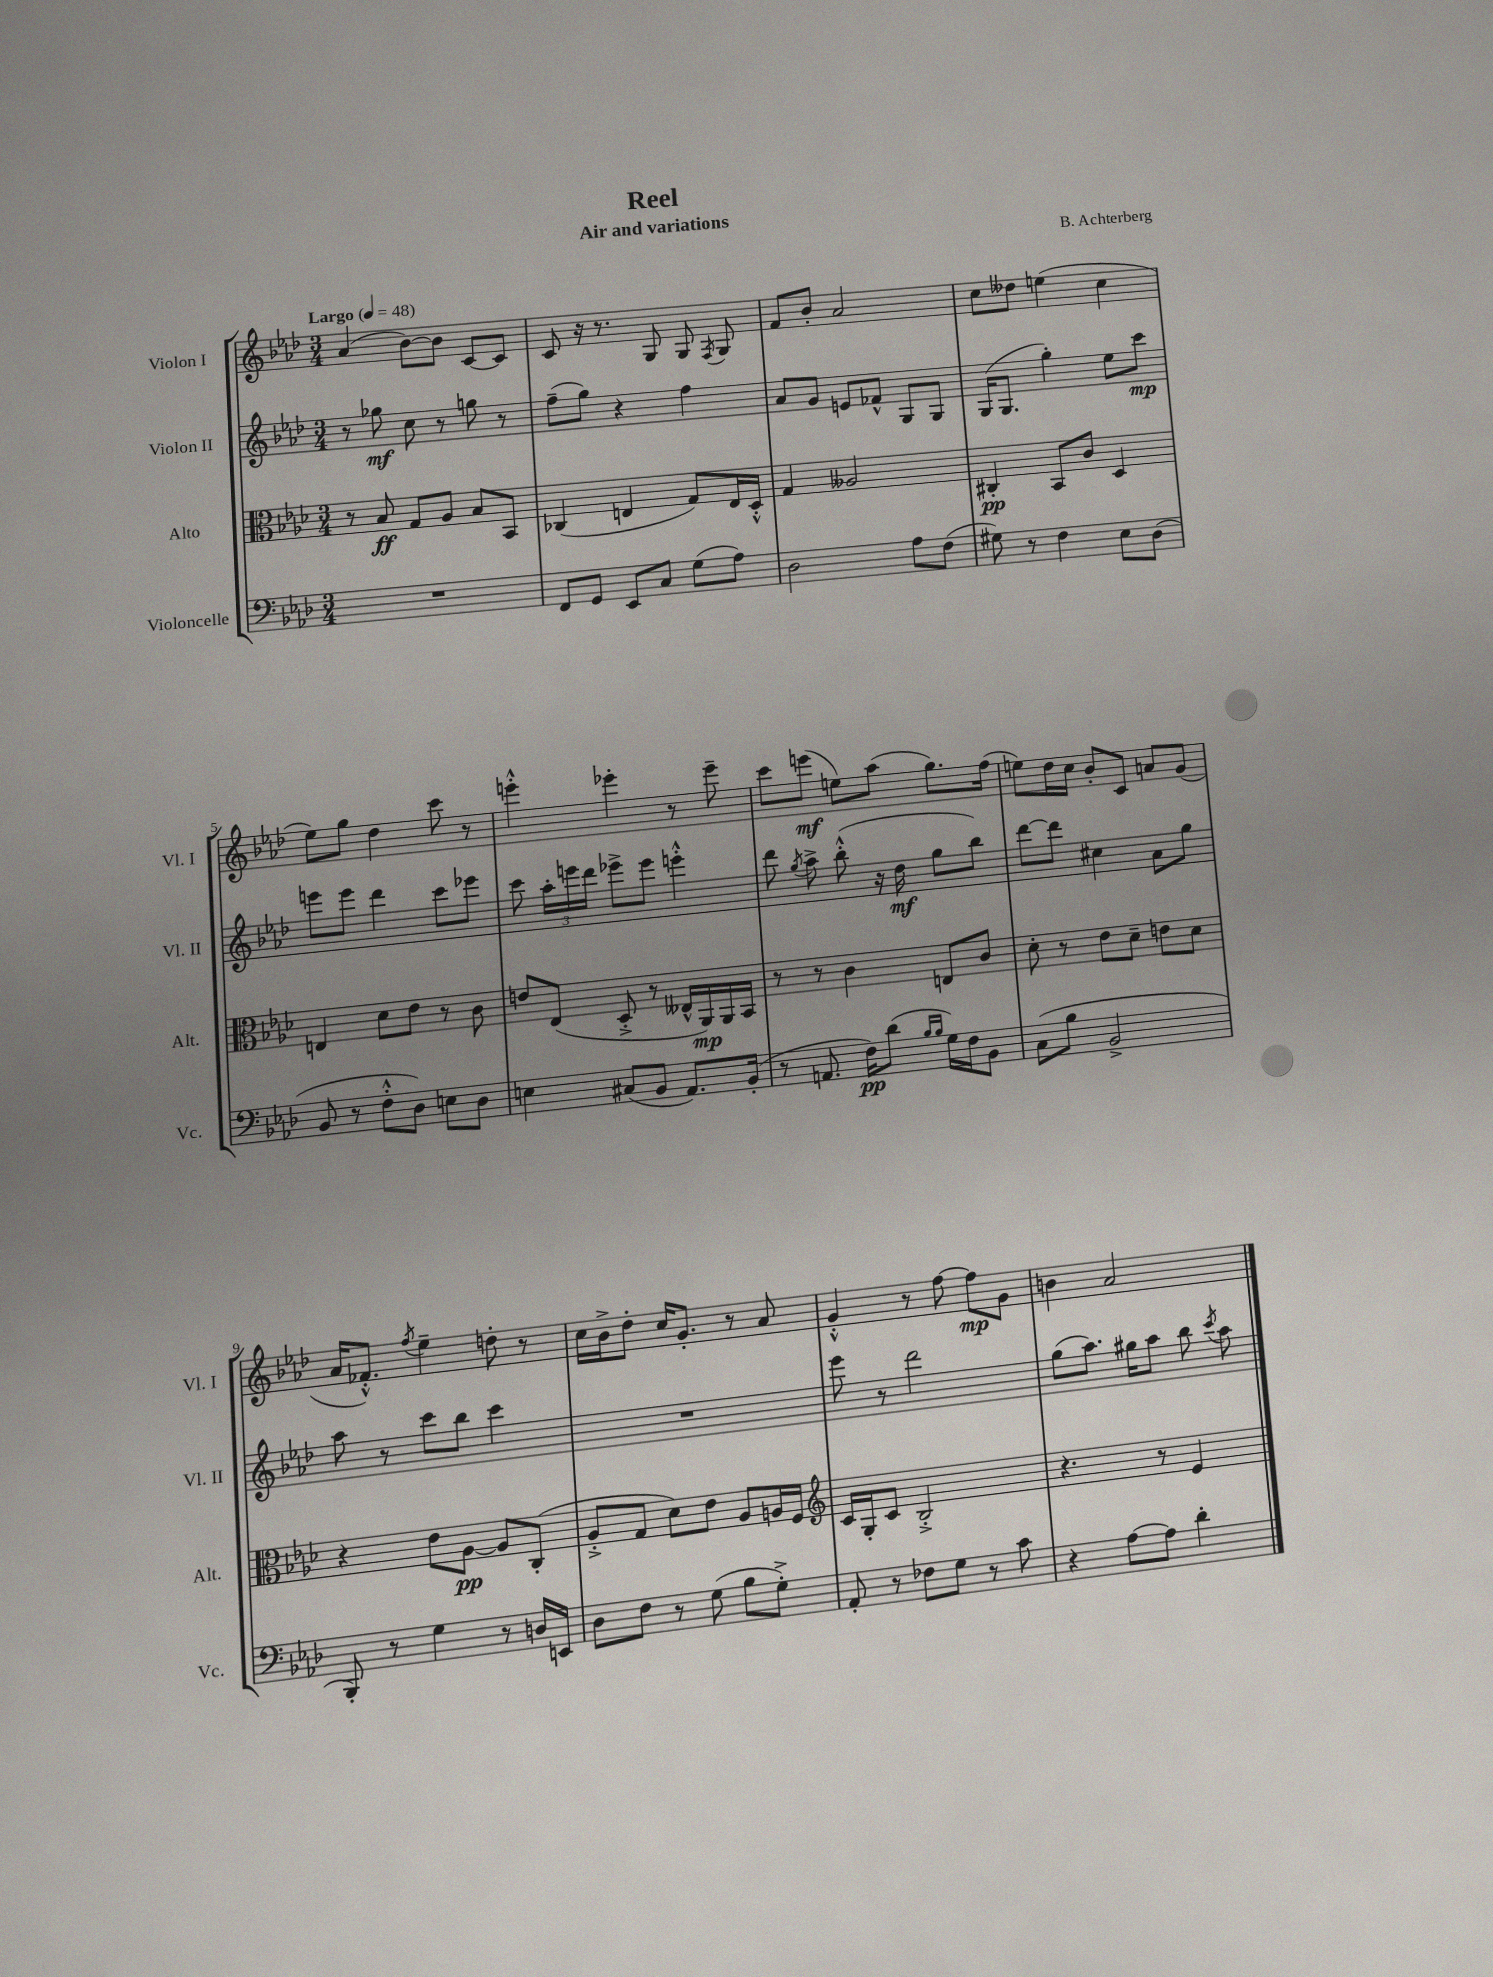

**kern	**dynam	**kern	**dynam	**kern	**dynam	**kern	**dynam
*part4	*part4	*part3	*part3	*part2	*part2	*part1	*part1
*staff4	*staff4	*staff3	*staff3	*staff2	*staff2	*staff1	*staff1
*I"Violoncelle	*	*I"Alto	*	*I"Violon II	*	*I"Violon I	*
*I'Vc.	*	*I'Alt.	*	*I'Vl. II	*	*I'Vl. I	*
*clefF4	*	*clefC3	*	*clefG2	*	*clefG2	*
*k[b-e-a-d-]	*	*k[b-e-a-d-]	*	*k[b-e-a-d-]	*	*k[b-e-a-d-]	*
*M3/4	*	*M3/4	*	*M3/4	*	*M3/4	*
*MM48	*	*MM48	*	*MM48	*	*MM48	*
=1	=1	=1	=1	=1	=1	=1	=1
!	!	!	!	!	!	!LO:TX:a:B:t=Largo	!
2.r	.	8r	.	8r	.	(4a-/	.
.	.	8B-/	ff	8gg-X\	mf	.	.
.	.	8G/L	.	8cc\	.	[8b-\L)	.
.	.	8A-/J	.	8r	.	8b-\J]	.
.	.	8B-/L	.	8ggn\	.	[8c/L	.
.	.	8BB-/J	.	8r	.	8c/J]	.
=2	=2	=2	=2	=2	=2	=2	=2
8FF/L	.	(4C-X/	.	(8ff~\L	.	8c/	.
8GG/J	.	.	.	8gg\J)	.	16r	.
.	.	.	.	.	.	8.r	.
8EE-/L	.	4En/	.	4r	.	.	.
8C/J	.	.	.	.	.	8G/	.
(8G\L	.	8G/L)	.	4ff\	.	8G/	.
.	.	.	.	.	.	8qF/	.
8A-\J)	.	16E/L	.	.	.	8G/	.
.	.	16D-'^^/JJ	.	.	.	.	.
=3	=3	=3	=3	=3	=3	=3	=3
2D-\	.	4G/	.	8a-/L	.	8f/L	.
.	.	.	.	8g/J	.	8b-'/J	.
.	.	2A--X/	.	8en/L	.	2a-/	.
.	.	.	.	8f-X^^/J	.	.	.
8A-\L	.	.	.	8G/L	.	.	.
(8F\J	.	.	.	8G/J	.	.	.
=4	=4	=4	=4	=4	=4	=4	=4
8G#X\)	.	4C#X'/	pp	(16G/KL	.	8cc\L	.
.	.	.	.	8.G/J	.	.	.
8r	.	.	.	.	.	8dd--X\J	.
4F\	.	8BB-/L	.	4gg'\)	.	(4een\	.
.	.	8c/J	.	.	.	.	.
8E-\L	.	4D-/	.	8ee-\L	.	4cc\	.
(8D-\J	.	.	.	8ccc\J	mp	.	.
!!LO:LB:g=z
=5	=5	=5	=5	=5	=5	=5	=5
8BB-/	.	4En/	.	8eeen\L	.	8ee-\L)	.
8r	.	.	.	8eee\J	.	8gg\J	.
8F'^^\L	.	8d-\L	.	4ddd-\	.	4dd-\	.
8D-\J)	.	8e-\J	.	.	.	.	.
8En\L	.	8r	.	8ccc\L	.	8ccc\	.
8D-\J	.	8c\	.	8eee-X\J	.	8r	.
=6	=6	=6	=6	=6	=6	=6	=6
4En\	.	8en/L	.	8ccc\	.	4eeen'^^\	.
.	.	(8E-/J	.	24aa-'\LL	.	.	.
.	.	.	.	24eeen\	.	.	.
.	.	.	.	24ddd-\JJ	.	.	.
(8C#X/L	.	8D-'^/	.	8eee-X^\L	.	4eee-X'\	.
8BB-/J	.	8r	.	8eee-\J	.	.	.
8.AA-/L)	.	16E--X^^/LL	.	4eeen'^^\	.	8r	.
.	.	16AA-/)	mp	.	.	.	.
.	.	16AA-/	.	.	.	8eee-~\	.
(16BB-'/Jk	.	16BB-/JJ	.	.	.	.	.
=7	=7	=7	=7	=7	=7	=7	=7
8r	.	8r	.	8ddd-\	.	8ccc\L	.
.	.	.	.	8qgg/	.	.	.
8.AAn/	.	8r	.	8aa-^\	.	(8eeen\J	mf
.	.	4c\	.	(8bb-'^^\	.	8een\L)	.
16F\KL)	pp	.	.	.	.	.	.
(8d-\J	.	.	.	16r	.	(8aa-\J	.
.	.	.	.	16dd-\	mf	.	.
16qqB-/LL	.	.	.	.	.	.	.
16qqB-/JJ	.	.	.	.	.	.	.
16G\LL)	.	8En/L	.	8gg\L	.	8.gg\L)	.
16F\J	.	.	.	.	.	.	.
8BB-\J	.	8c/J	.	8bb-\J)	.	.	.
.	.	.	.	.	.	(16ff\Jk	.
=8	=8	=8	=8	=8	=8	=8	=8
(8C\L	.	8d-'\	.	[8ddd-\L	.	8een\L)	.
8B-\J	.	8r	.	8ddd-\J]	.	16dd-\L	.
.	.	.	.	.	.	16cc\JJ	.
2BB-^/	.	8e-\L	.	4cc#X\	.	8b-'/L	.
.	.	8d-~\J	.	.	.	8c/J	.
.	.	8en\L	.	8a-\L	.	8an/L	.
.	.	8d-\J	.	8gg\J	.	(8g/J	.
!!LO:LB:g=z
=9	=9	=9	=9	=9	=9	=9	=9
8BBB-'/)	.	4r	.	8aa-\	.	16a-/KL	.
.	.	.	.	.	.	8.f-X'^^/J)	.
8r	.	.	.	8r	.	.	.
.	.	.	.	.	.	8qff/	.
4G\	.	8e-\L	.	8ccc\L	.	4ee-~\	.
.	.	[8A-\J	pp	8bb-\J	.	.	.
8r	.	8A-/L]	.	4ccc\	.	8ddn'\	.
16Dn/LL	.	(8C'/J	.	.	.	8r	.
16EEn/JJ	.	.	.	.	.	.	.
=10	=10	=10	=10	=10	=10	=10	=10
8D-\L	.	8A-'^/L	.	2.r	.	16cc\LL	.
.	.	.	.	.	.	16b-^\J	.
8F\J	.	8G/J	.	.	.	8dd-'\J	.
8r	.	8d-\L)	.	.	.	16cc/KL	.
.	.	.	.	.	.	8.g'/J	.
(8G\	.	8e-\J	.	.	.	.	.
8B-\L	.	8A-/L	.	.	.	8r	.
8G'^\J)	.	16An/L	.	.	.	8a-/	.
.	.	16F/JJ	.	.	.	.	.
=11	=11	=11	=11	=11	=11	=11	=11
*	*	*clefG2	*	*	*	*	*
8AA-'/	.	16c/LL	.	8eee-\	.	4g'^^/	.
.	.	16G'/J	.	.	.	.	.
8r	.	8c/J	.	8r	.	.	.
8F-X\L	.	2B-'^/	.	2ddd-\	.	8r	.
8G\J	.	.	.	.	.	[8ff\	.
8r	.	.	.	.	.	8ff\L]	mp
8c\	.	.	.	.	.	8g\J	.
=12	=12	=12	=12	=12	=12	=12	=12
4r	.	4.r	.	(8gg\L	.	4bn\	.
.	.	.	.	8.aa-\J)	.	.	.
[8A-\L	.	.	.	.	.	2a-/	.
.	.	.	.	16gg#X\KL	.	.	.
8A-\J]	.	8r	.	8aa-\J	.	.	.
4d-'\	.	4e-/	.	8bb-\	.	.	.
.	.	.	.	8qccc/	.	.	.
.	.	.	.	8aa-\	.	.	.
==	==	==	==	==	==	==	==
*-	*-	*-	*-	*-	*-	*-	*-
